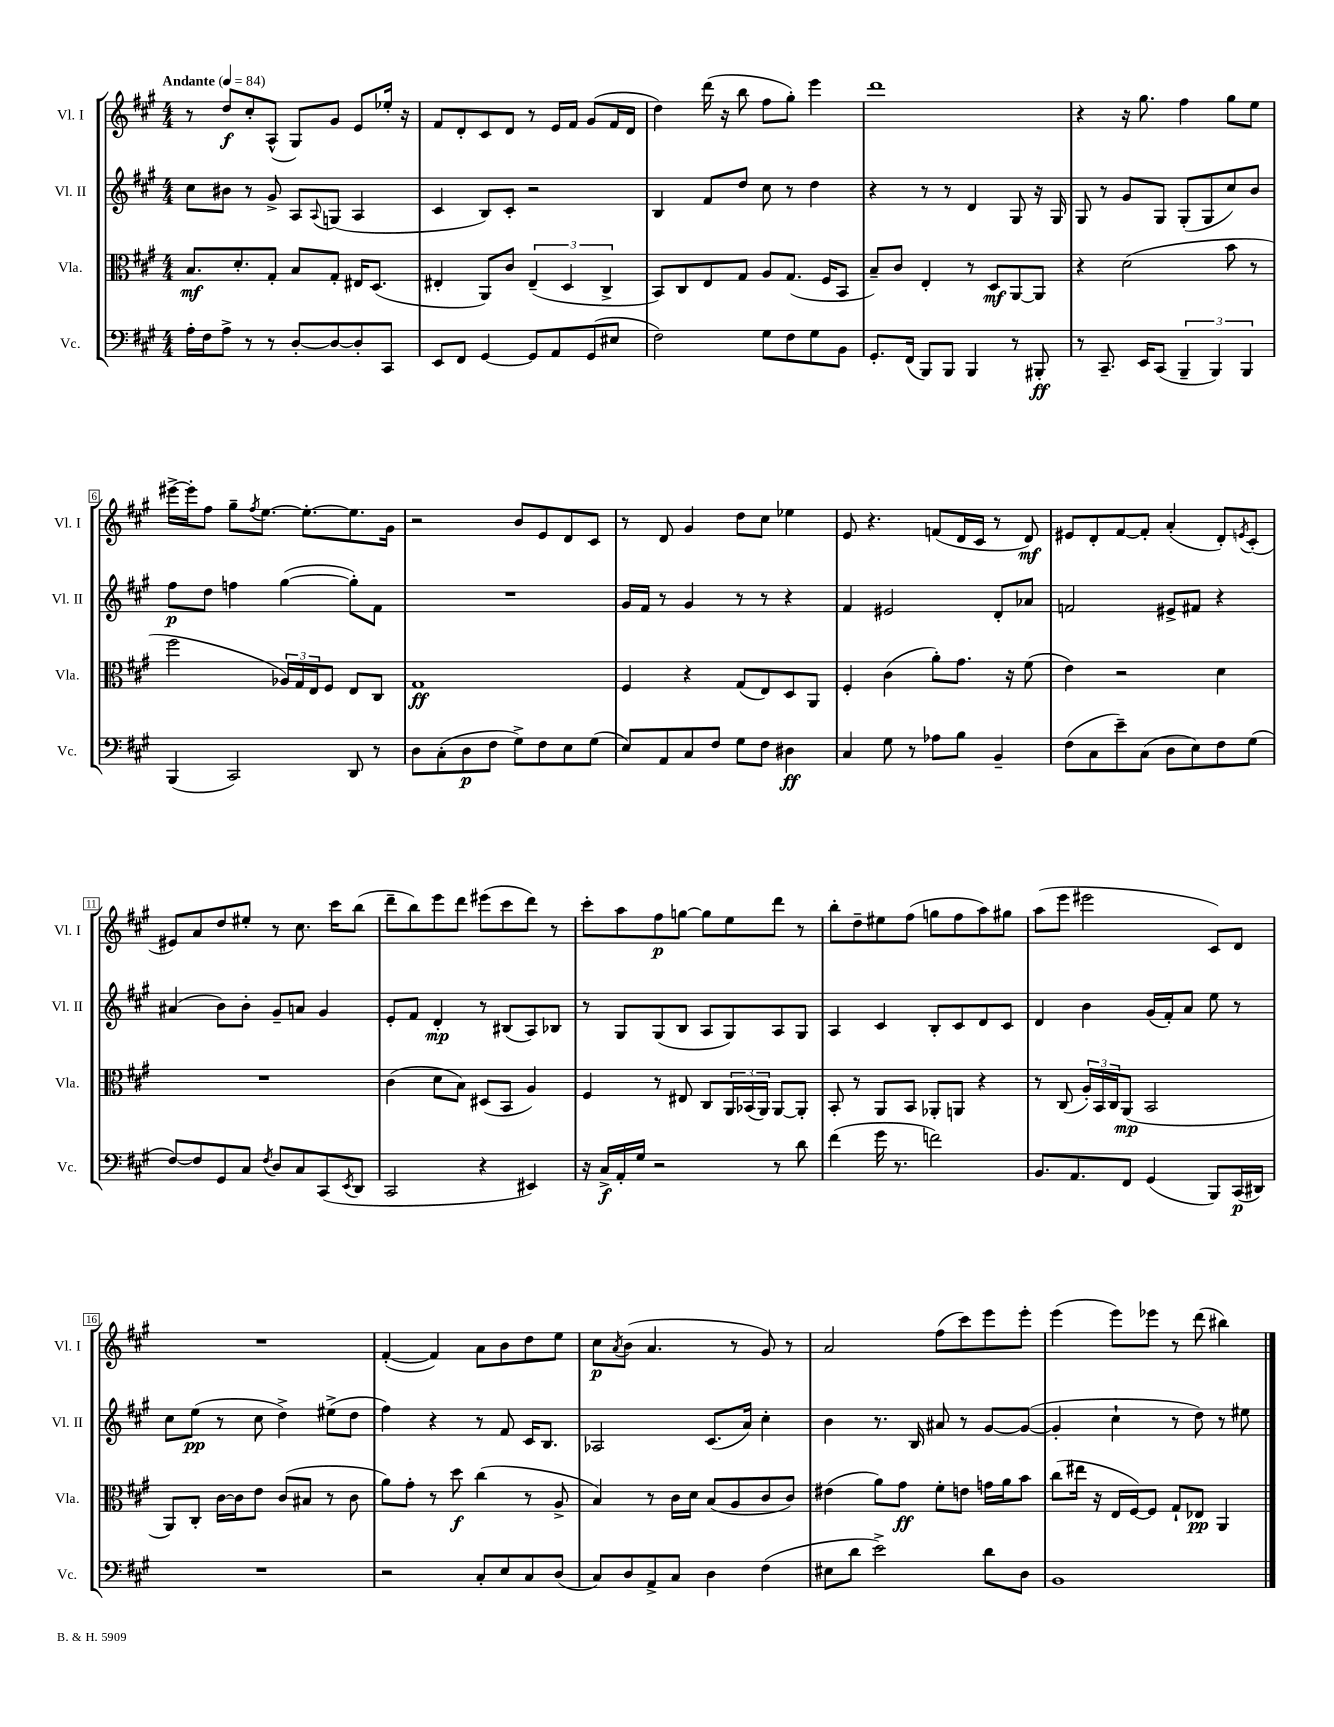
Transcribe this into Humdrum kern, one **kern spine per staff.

**kern	**kern	**kern	**kern
*staff4	*staff3	*staff2	*staff1
*clefF4	*clefC3	*clefG2	*clefG2
*k[f#c#g#]	*k[f#c#g#]	*k[f#c#g#]	*k[f#c#g#]
*M4/4	*M4/4	*M4/4	*M4/4
*MM84	*MM84	*MM84	*MM84
16A'	8.B	8cc#	8r
16F#	.	.	.
8A^	.	8b#	8dd
.	8.d'	.	.
8r	.	8r	8cc#'
8r	8G#'	8g#^	(8A^^
[8D'	8B	8A	8G#)
.	.	8qqA	.
8D_	8G#'	(8G	8g#
8D']	16E#	4A	8e
.	(8.D	.	.
8CC#	.	.	16ee-'
.	.	.	16r
=	=	=	=
8EE	4E#'	4c#	8f#
8FF#	.	.	8d'
[4GG#	8AA)	8B)	8c#
.	8c#	8c#'	8d
8GG#]	(6E#~	2r	8r
8AA	.	.	16e
.	6D	.	.
.	.	.	16f#
(8GG#	.	.	(8g#
.	6C#^	.	.
8E#	.	.	16f#
.	.	.	16d
=	=	=	=
2F#)	8BB)	4B	4dd)
.	8C#	.	.
.	8E	8f#	(16ddd
.	.	.	16r
.	8G#	8dd	8bb
8G#	8A	8cc#	8ff#
8F#	(8.G#	8r	8gg#')
8G#	.	4dd	4eee
.	16F#	.	.
8BB	8BB	.	.
=	=	=	=
8.GG#'	8B~)	4r	1ddd
.	8c#	.	.
(16FF#	.	.	.
8BBB)	4E'	8r	.
8BBB	.	8r	.
4BBB	8r	4d	.
.	8D	.	.
8r	[8AA	8G#	.
8BBB#'	8AA]	16r	.
.	.	16G#	.
=	=	=	=
8r	4r	8G#	4r
8.CC#~	.	8r	.
.	(2d	8g#	16r
16EE	.	.	8.gg#
(8CC#	.	8G#	.
6BBB~	.	(8G#'	4ff#
.	.	8G#	.
6BBB)	.	.	.
.	8b	8cc#)	8gg#
6BBB	.	.	.
.	8r	8b	8ee
=	=	=	=
(4BBB	2ff#	8ff#	[16eee#^
.	.	.	16eee#']
.	.	8dd	8ff#
2CC#)	.	4ff	8gg#~
.	.	.	8qff#
.	.	.	[8.ee
.	24A-)	([4gg#	.
.	24G#	.	.
.	.	.	8.ee'_
.	24E	.	.
.	8F#	.	.
8DD	8E	8gg#'])	8.ee]
8r	8C#	8f#	.
.	.	.	16g#
=	=	=	=
8D	1G#	1r	2r
(8C#'	.	.	.
8D	.	.	.
8F#	.	.	.
8G#^)	.	.	8b
8F#	.	.	8e
8E	.	.	8d
(8G#	.	.	8c#
=	=	=	=
8E)	4F#	16g#	8r
.	.	16f#	.
8AA	.	8r	8d
8C#	4r	4g#	4g#
8F#	.	.	.
8G#	(8G#	8r	8dd
8F#	8E)	8r	8cc#
4D#	8D	4r	4ee-
.	8AA	.	.
=	=	=	=
4C#	4F#'	4f#	8e
.	.	.	4.r
8G#	(4c#	2e#	.
8r	.	.	.
8A-	8a')	.	(8f
8B	8.g#	.	16d
.	.	.	16c#
4BB~	.	8d'	8r
.	16r	.	.
.	(8f#	8a-	8d)
=	=	=	=
(8F#	4e)	2f	8e#
8C#	.	.	8d'
8e~)	2r	.	[8f#
(8C#	.	.	8f#']
8D	.	8e#^	(4a'
8E)	.	8f#	.
8F#	4d	4r	8d')
.	.	.	8qe
(8G#	.	.	(8c#'
=	=	=	=
[8F#)	1r	(4a#	8e#)
8F#]	.	.	8a
8GG#	.	8b)	8dd
8C#	.	8b'	8ee#'
8qF#	.	.	.
8D	.	8g#~	8r
8C#	.	8a	8.cc#
(8CC#	.	4g#	.
.	.	.	16ccc#
8qEE	.	.	.
8DD	.	.	(8bb
=	=	=	=
2CC#	(4c#	8e'	8ddd~
.	.	8f#	8bb)
.	8d	4d'	8eee
.	8B)	.	8ddd
4r	(8D#	8r	(8eee#
.	8BB	(8B#	8ccc#
4EE#)	4A)	8A)	8ddd)
.	.	8B-	8r
=	=	=	=
16r	4F#	8r	8ccc#'
16C#^	.	.	.
16AA'	.	8G#	8aa
16G#	.	.	.
2r	8r	(8G#	8ff#
.	8E#	8B	[8gg
.	8C#	8A	8gg]
.	24AA	8G#)	8ee
.	(24BB-	.	.
.	24AA)	.	.
8r	[8AA	8A	8ddd
8d	8AA']	8G#	8r
=	=	=	=
(4f#	8BB'	4A	8bb'
.	8r	.	8dd~
16g#	8AA	4c#	8ee#
8.r	.	.	.
.	8BB	.	(8ff#
2f)	8AA-'	8B'	8gg
.	8AA	8c#	8ff#
.	4r	8d	8aa)
.	.	8c#	8gg#
=	=	=	=
8.BB	8r	4d	(8aa
.	(8C#	.	8eee
8.AA	.	.	.
.	24A')	4b	2eee#
.	24BB	.	.
.	24C#	.	.
8FF#	(8AA	.	.
(4GG#	2BB	(16g#	.
.	.	16f#')	.
.	.	8a	.
8BBB)	.	8ee	8c#)
(16CC#	.	8r	8d
16DD#)	.	.	.
=	=	=	=
1r	8AA)	8cc#	1r
.	8C#'	(8ee	.
.	[16c#	8r	.
.	16c#]	.	.
.	8e	8cc#	.
.	(8c#	4dd^)	.
.	8B#	.	.
.	8r	(8ee#^	.
.	8c#	8dd	.
=	=	=	=
2r	8a)	4ff#)	([4f#'
.	8g#'	.	.
.	8r	4r	4f#])
.	8dd	.	.
8C#'	(4cc#	8r	8a
8E	.	8f#	8b
8C#	8r	16c#	8dd
.	.	8.B	.
(8D	8A^	.	8ee
=	=	=	=
8C#)	4B)	2A-	8cc#
.	.	.	8qa
8D	.	.	(8b
8AA^	8r	.	4.a
8C#	16c#	.	.
.	16d	.	.
4D	(8B	(8.c#	.
.	8A	.	8r
.	.	16a)	.
(4F#	8c#	4cc#'	8g#)
.	8c#)	.	8r
=	=	=	=
8E#	(4e#	4b	2a
8d	.	.	.
2e^)	8a)	8.r	.
.	8g#	.	.
.	.	16B	.
.	8f#'	8a#	(8ff#
.	8e	8r	8ccc#)
8d	16g	[8g#	8eee
.	16a	.	.
8D	8b	(8g#_	8eee'
=	=	=	=
1BB	(8cc#	4g#']	(4eee
.	16ee#	.	.
.	16r	.	.
.	16E	4cc#`	8eee)
.	[16F#)	.	.
.	8F#]	.	8eee-
.	8G#`	8r	8r
.	8E-	8dd)	(8ddd
.	4AA	8r	4bb#)
.	.	8ee#	.
==	==	==	==
*-	*-	*-	*-
